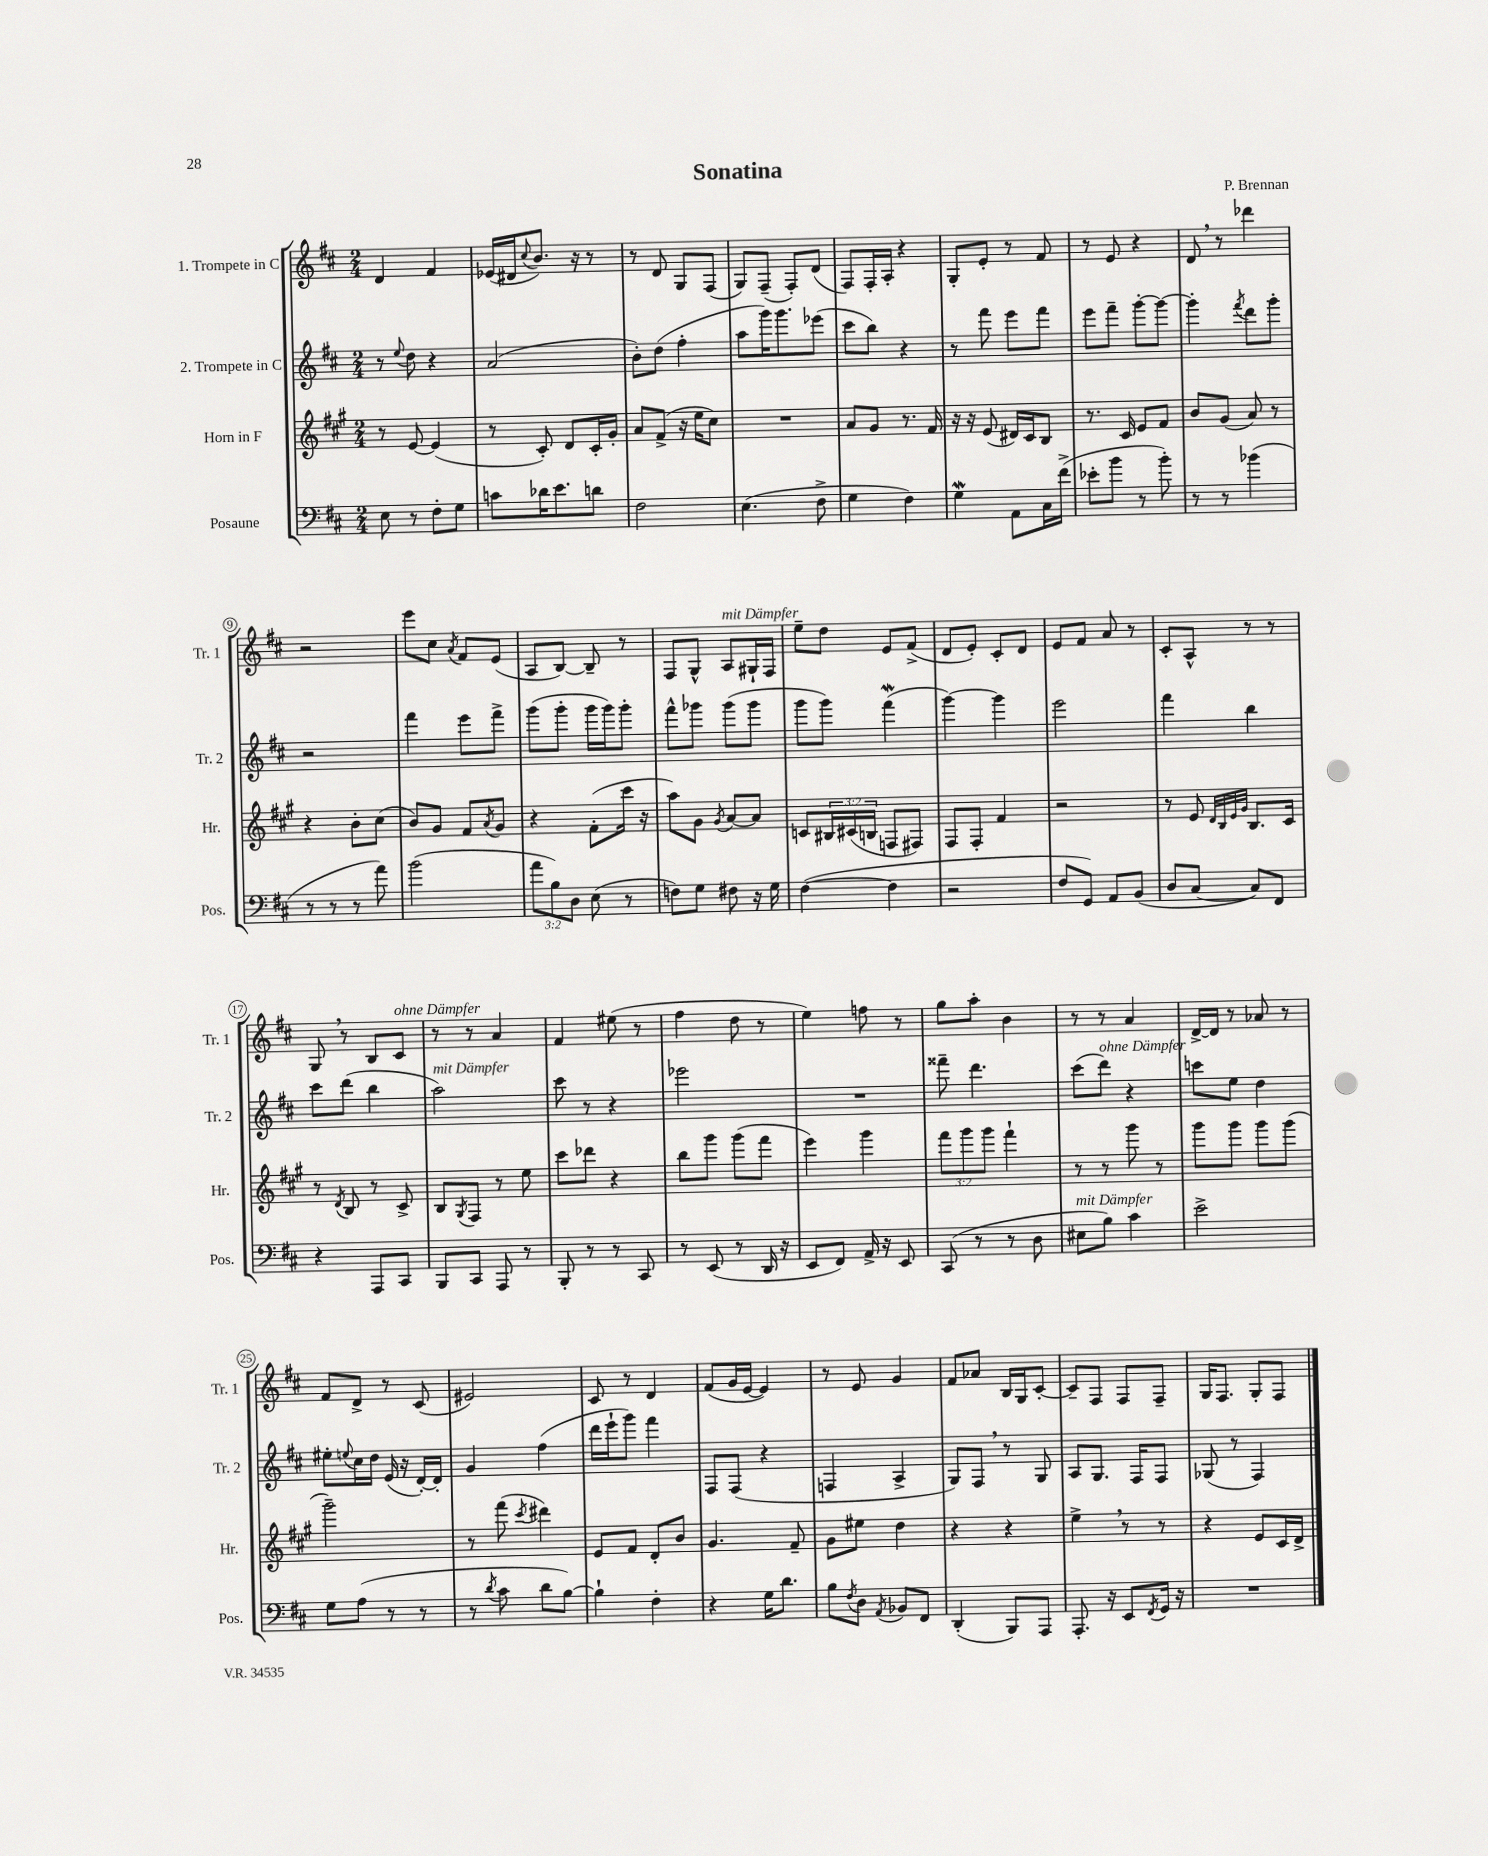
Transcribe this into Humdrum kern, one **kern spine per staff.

**kern	**kern	**kern	**kern
*staff4	*staff3	*staff2	*staff1
*clefF4	*clefG2	*clefG2	*clefG2
*k[f#c#]	*k[f#c#g#]	*k[f#c#]	*k[f#c#]
*M2/4	*M2/4	*M2/4	*M2/4
8E	8r	8r	4d
.	.	8qqee	.
8r	[8e	8dd	.
8F#'	(4e]	4r	4f#
8G	.	.	.
=	=	=	=
8c	8r	(2a	(16e-
.	.	.	16d#
.	.	.	8qqcc#
16d-	8c#')	.	8.b)
8.e	.	.	.
.	8d	.	.
.	.	.	16r
8d	16c#'	.	8r
.	16g#'	.	.
=	=	=	=
2F#	8a	8b')	8r
.	(8f#^	(8dd	8d
.	16r	4ff#'	8G
.	16ee	.	.
.	8cc#)	.	(8F#
=	=	=	=
(4.E	2r	8aa	8G)
.	.	16ggg)	(8F#~
.	.	8.ggg	.
.	.	.	8F#')
8F#^	.	(8eee-	(8d
=	=	=	=
4G	8a	8ccc#	8F#)
.	8g#	8bb)	16F#'
.	.	.	16A'
4F#)	8.r	4r	4r
.	16f#	.	.
=	=	=	=
4G	16r	8r	8G'
.	16r	.	.
.	(8e	8fff#	8e'
8AA	16d#)	8eee	8r
.	16c#	.	.
16C#	8B	8fff#	8f#
(16f#^	.	.	.
=	=	=	=
8e-'	8.r	8eee	8r
8b	.	8fff#~	8e
.	16c#	.	.
8r	8e	[8ggg'	4r
8b')	8f#	8ggg_	.
=	=	=	=
8r	8b	4ggg']	8d
8r	(8g#	.	8r
.	.	8qfff#	.
(4b-	8a)	8ddd	4ddd-
.	8r	8ggg'	.
=	=	=	=
8r	4r	2r	2r
8r	.	.	.
8r	8b'	.	.
8a)	(8cc#	.	.
=	=	=	=
(2b	8b)	4fff#	8eee
.	8g#	.	8cc#
.	.	.	8qa
.	8f#	8eee	8f#
.	8qa	.	.
.	8g#	8fff#^	(8e
=	=	=	=
12a	4r	(8ggg	8A
12B)	.	.	.
.	.	8ggg'	[8B)
12D	.	.	.
(8E	(8f#'	16ggg	8B~]
.	.	16ggg)	.
8r	16ccc#	8ggg'	8r
.	16r	.	.
=	=	=	=
8F)	8aa)	8fff#^^	8F#
8G	8g#	8ggg-	8G^^
.	8qg#	.	.
8F#	[8a	(8ggg-	8A
16r	8a]	8ggg-	16G#`
16G	.	.	16F#
=	=	=	=
([4F#	8c	8ggg	8ee~
.	24B#	8ggg)	8dd
.	(24c#	.	.
.	24B	.	.
4F#]	8F	(4fff#	8e
.	8F#)	.	(8f#^
=	=	=	=
2r	8F#	[4ggg)	8d
.	8F#'	.	8e')
.	4f#	4ggg]	8c#'
.	.	.	8d
=	=	=	=
8F#	2r	2eee	8e
8GG)	.	.	8f#
8AA	.	.	8a
(8BB	.	.	8r
=	=	=	=
8D	8r	4fff#	8c#'
[8C#	8e	.	8A^^
.	32qqd	.	.
.	32qqB	.	.
.	32qqe	.	.
.	32qqg#	.	.
8C#])	8.B	4bb	8r
8FF#	.	.	8r
.	16c#	.	.
=	=	=	=
4r	8r	8ccc#	8G
.	8qd	.	.
.	8B	(8ddd	8r
8AAA	8r	4bb	8B
8CC#	8c#^	.	8c#
=	=	=	=
8BBB	8B	2aa)	8r
.	8qG#	.	.
8CC#	8F#	.	8r
8AAA	8r	.	4a
8r	8ee	.	.
=	=	=	=
8BBB'	8ccc#	8ccc#	4f#
8r	8ddd-	8r	.
8r	4r	4r	(8ee#
8CC#	.	.	8r
=	=	=	=
8r	8bb	2eee-	4ff#
(8EE	8ggg#	.	.
8r	(8ggg#	.	8dd
16DD	8fff#	.	8r
16r	.	.	.
=	=	=	=
8EE	4eee)	2r	4ee)
8FF#)	.	.	.
16AA^	4ggg#	.	8ff
16r	.	.	.
8EE	.	.	8r
=	=	=	=
(8CC#	12fff#	8fff##~	8gg
.	12ggg#	.	.
8r	.	4.ddd	8aa'
.	12ggg#	.	.
8r	4fff#`	.	4b
8D	.	.	.
=	=	=	=
8E#	8r	(8ccc#	8r
8B)	8r	8ddd)	8r
4c#	8ggg#	4r	4a
.	8r	.	.
=	=	=	=
2e^	8ggg#	8ccc	[16d^
.	.	.	16d]
.	8ggg#	8ee	8r
.	8ggg#	4dd	8a-
.	(8ggg#	.	8r
=	=	=	=
8G	2ggg#~)	8ee#'	8f#
.	.	8qqee	.
(8A	.	16cc#	8d^
.	.	16dd	.
8r	.	(16e	8r
.	.	16r	.
8r	.	[16d')	(8c#
.	.	16d']	.
=	=	=	=
8r	8r	4g	2e#)
8qd	.	.	.
8c#	(8fff#	.	.
.	8qccc#	.	.
8d	4ddd#)	(4ff#	.
[8B)	.	.	.
=	=	=	=
4B`]	8e	16ddd	8c#
.	.	16eee`	.
.	8f#	8ggg)	8r
4F#'	8d'	4fff#	4d
.	8b	.	.
=	=	=	=
4r	4.g#	8F#	(8f#
.	.	(8F#	16g
.	.	.	[16e
16G	.	4r	4e])
8.d	.	.	.
.	8f#~	.	.
=	=	=	=
8B	8g#	4F	8r
8qF#	.	.	.
8D	8ee#	.	8e
8qAA	.	.	.
8BB-	4dd	4A^	4g
8FF#	.	.	.
=	=	=	=
(4DD'	4r	8G)	8f#
.	.	8F#	8a-
8BBB)	4r	8r	16B
.	.	.	16G
8AAA	.	8G	[8c#'
=	=	=	=
8.AAA'	4ee^	8A	8c#~]
.	.	8.G	8F#
16r	.	.	.
8EE	8r	.	8F#
.	.	16F#	.
8qFF#	.	.	.
16GG	8r	8F#	8F#~
16r	.	.	.
=	=	=	=
2r	4r	(8G-	16G
.	.	.	8.F#
.	.	8r	.
.	8e	4F#)	8G'
.	16c#	.	8F#
.	16d^	.	.
==	==	==	==
*-	*-	*-	*-
